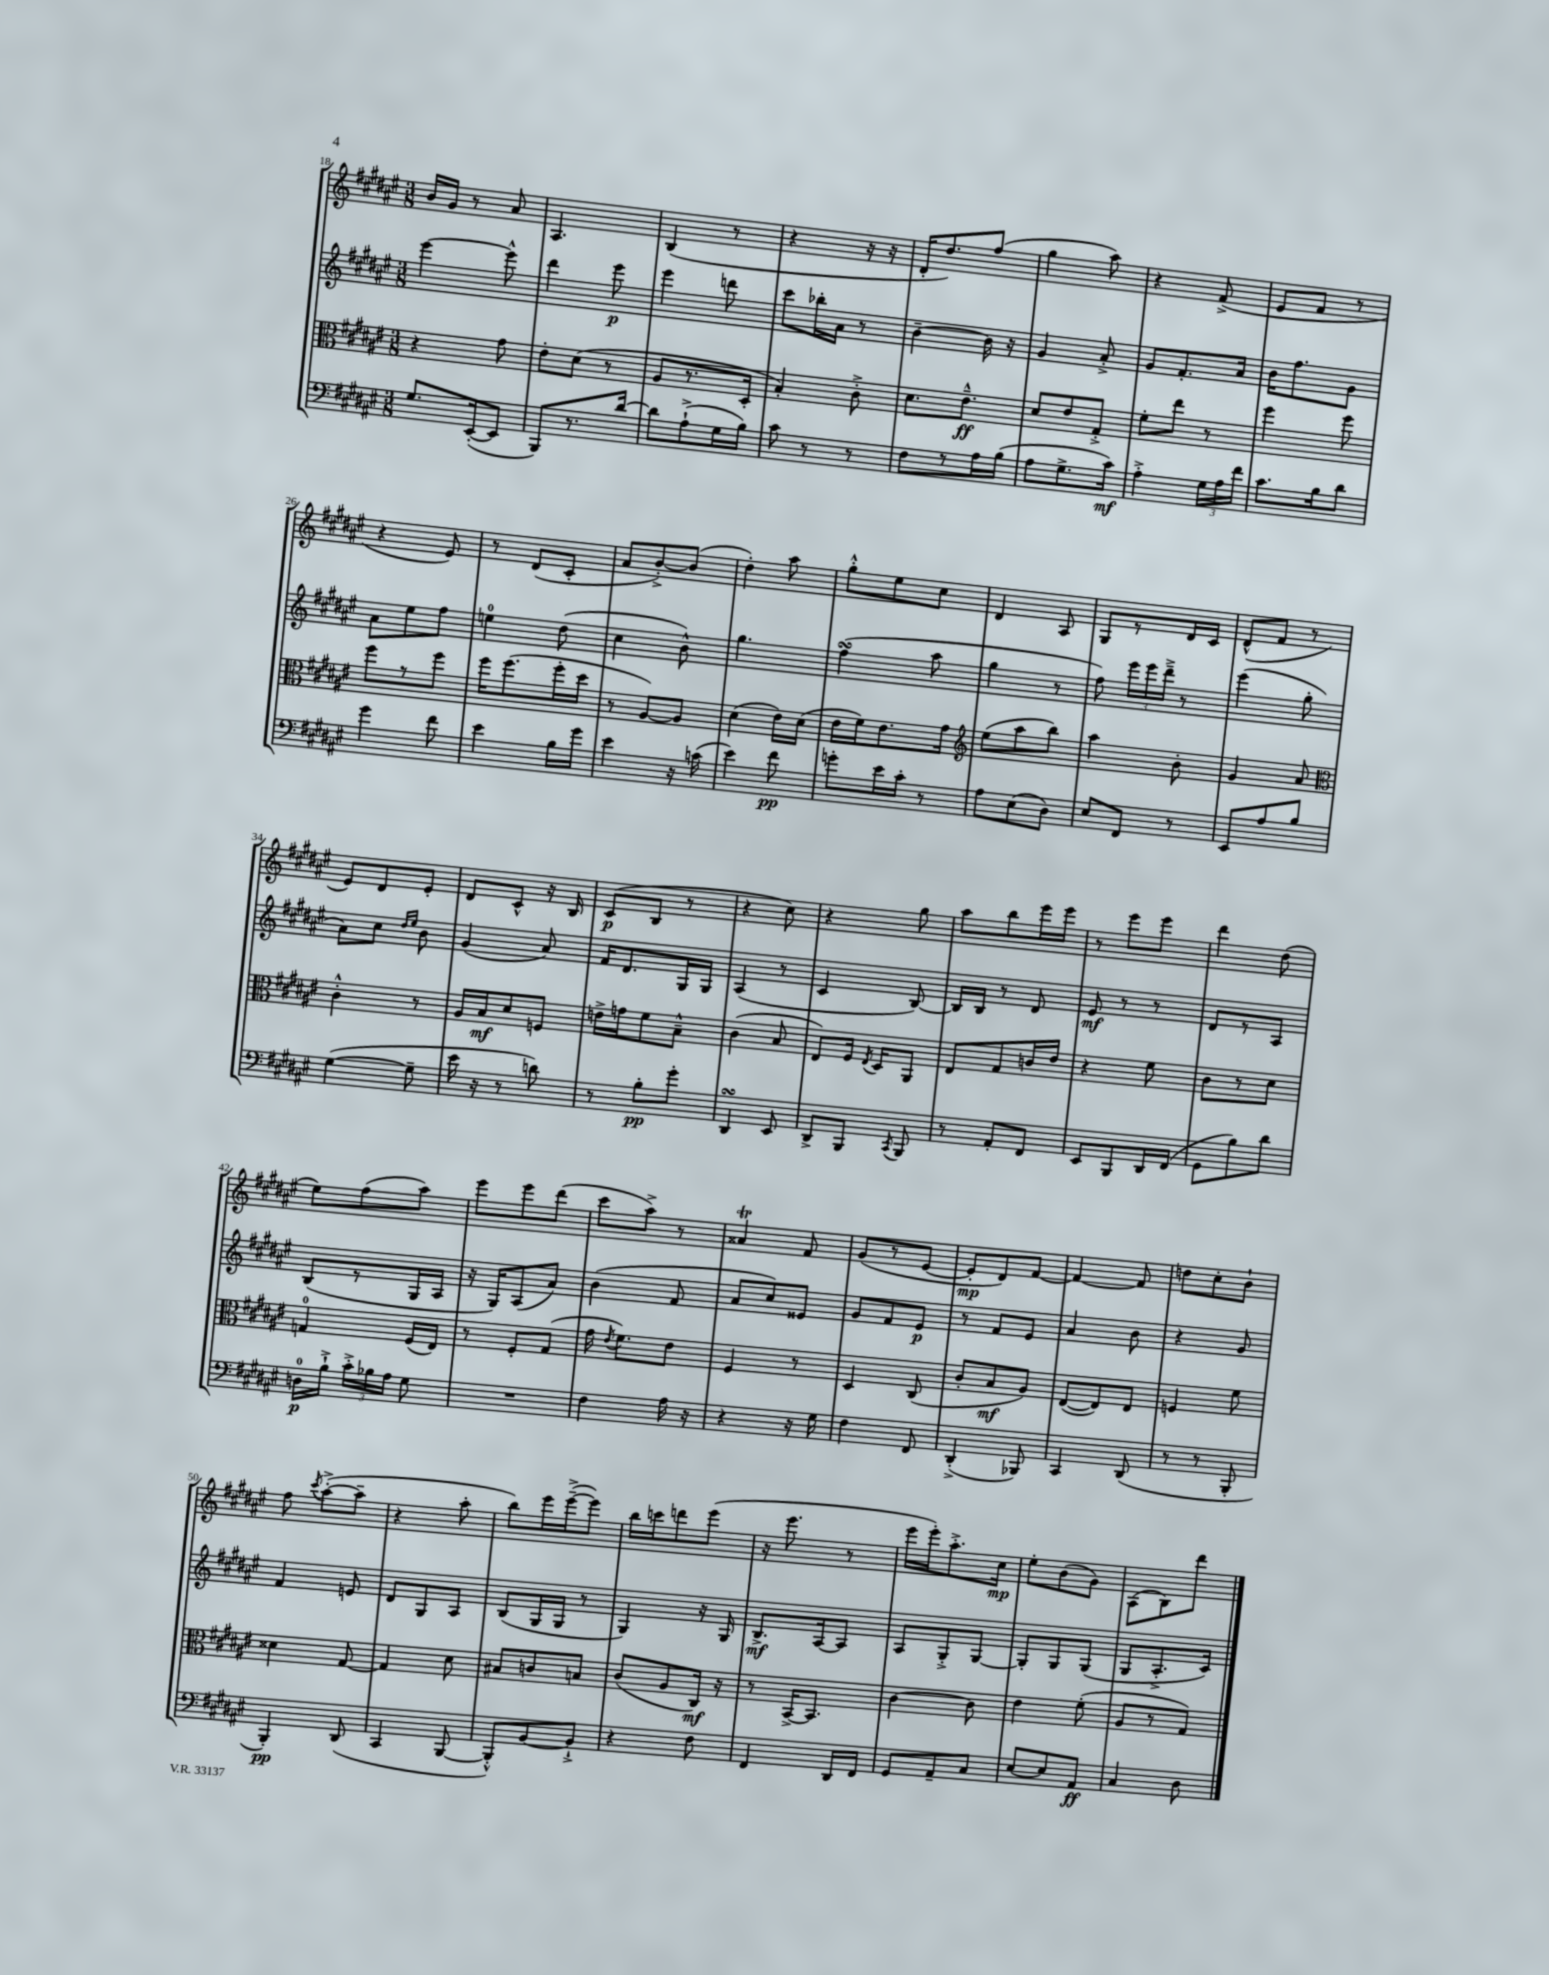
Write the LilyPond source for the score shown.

<<
\new StaffGroup <<
\new Staff = "s0" {
    \clef treble \key fis \major \numericTimeSignature \time 3/8
    \autoBeamOff b'16[ gis'16] r8 ais'8 |
    ais4. |
    b4( r8 |
    r4 r16 r16 |
    dis'16[-. dis''8.) fis''8]( |
    gis''4 ais''8) |
    r4 fis'8->( |
    eis'8[ fis'8] r8 |
    r4 eis'8) |
    r8 dis'8[( cis'8]-. |
    ais'8[ b'8~-.->) b'8]( |
    dis''4-.) ais''8 |
    gis''8[-.-^ eis''8 cis''8] |
    dis'4 ais8 |
    gis8[ r8 dis'16 cis'16] |
    dis'8[-^( fis'8] r8 |
    eis'8[) dis'8 eis'8]-. |
    dis'8[ cis'8]-^ r16 b16 |
    cis'8[\p( b8] r8 |
    r4 cis''8) |
    r4 gis''8 |
    ais''8[ b''8 eis'''16 eis'''16] |
    r8 eis'''8[ eis'''8] |
    dis'''4 dis''8( |
    eis''8[) fis''8( ais''8]) |
    eis'''8[ eis'''8 dis'''8]( |
    cis'''8[ ais''8]->) r8 |
    aisis'4\trill fis'8 |
    gis'8[( r8 eis'8]~ |
    eis'8[-.\mp dis'8) fis'8]~ |
    fis'4~ fis'8 |
    d''8[ cis''8-. b'8]-! |
    fis''8 \acciaccatura { cis'''8 } ais''8[~-.->( ais''8]-- |
    r4 ais''8-. |
    b''8[) eis'''16 eis'''16~--->( eis'''8]) |
    b''16[ c'''16 d'''8 eis'''8]( |
    r16 eis'''8. r8 |
    eis'''16[ eis'''16-.) ais''8.-.-> cis''16]\mp |
    eis''8[-. b'8( gis'8]) |
    ais8[( b8) dis'''8] \bar "|." |
}
\new Staff = "s1" {
    \clef treble \key fis \major \numericTimeSignature \time 3/8
    \autoBeamOff eis'''4~ eis'''8-^ |
    dis'''4 eis'''8\p |
    eis'''4 d'''8 |
    cis'''8[ bes''16-. ais'16] r8 |
    b'4~-- b'16 r16 |
    gis'4 ais'8-.-> |
    gis'8[ fis'8.-. ais'16] |
    b'16[ fis''8. gis'8] |
    ais'8[ eis''8 fis''8] |
    e''4-0 dis''8( |
    cis''4 b'8-^) |
    gis''4. |
    fis''4\turn( ais''8 |
    gis''4 r8 |
    fis''8) \tuplet 3/2 { eis'''16[ eis'''16 dis'''16]---> } r8 |
    eis'''4( gis''8-. |
    ais'8[) cis''8] \grace { dis''16[ eis''16] } b'8 |
    gis'4( ais'8) |
    fis'16[ dis'8. gis16 gis16] |
    ais4( r8 |
    cis'4 b8~) |
    b16[ b16] r8 dis'8 |
    eis'8\mf r8 r8 |
    dis'8[ r8 ais8] |
    b8[( r8 gis16 ais16] |
    r16 gis16[) ais8( ais'8]) |
    b'4( fis'8 |
    ais'8[ cis''8) eisis'8] |
    gis'8[ fis'8 eis'8]\p |
    r8 fis'8[ eis'8] |
    ais'4 b'8 |
    r4 gis'8 |
    fis'4 e'8 |
    dis'8[ gis8 ais8] |
    b8[( gis16 gis16] r8 |
    gis4) r16 gis16 |
    b8.[->\mf ais16~ ais8] |
    ais8[ gis8-.-> gis8]~ |
    gis8[-. gis8 gis8]( |
    gis8[ ais8.-.-> cis'16]) \bar "|." |
}
\new Staff = "s2" {
    \clef alto \key fis \major \numericTimeSignature \time 3/8
    \autoBeamOff r4 gis'8 |
    eis'8[-. dis'8]( r8 |
    ais8[ r8. dis16]-. |
    b4-.) cis'8-.-> |
    dis'8.[ eis'8.]---^\ff |
    dis'8[ eis'8 gis8]-.-> |
    fis'8[-. eis''8] r8 |
    fis''4 fis''8 |
    fis''8[ r8 fis''8] |
    fis''16[ fis''8.( fis''16-. dis''16] |
    r8 ais8[~) ais8] |
    dis'4( eis'16[) dis'16]( |
    eis'16[ fis'16) eis'8. gis'16] |
    \clef treble eis''8[( ais''8 b''8]) |
    ais''4 b'8-. |
    gis'4 ais'8 |
    \clef alto cis'4-.-^ r8 |
    ais16[ b16\mf dis'8 f8] |
    e'16[-> g'16 fis'8 b8]---^ |
    cis'4( b8 |
    eis8[) fis16] \acciaccatura { eis8 } dis16[ ais,8] |
    eis8[ gis8 c'16 eis'16] |
    r4 fis'8 |
    cis'8[ r8 dis'8] |
    g4-0 fis16[( eis16]) |
    r8 fis8[-. gis8]( |
    gis'16 \acciaccatura { eis'8 } fis'8.[) eis'8] |
    fis4 r8 |
    dis4 cis8( |
    cis'8[-. b8\mf ais8]) |
    eis8[~( eis8) eis8] |
    f4 fis'8 |
    disis'4 gis8~ |
    gis4 dis'8 |
    bis8[ c'8 b8] |
    cis'8[( ais8 cis16]\mf) r16 |
    r8 b,16[~-> b,8.] |
    cis'4~ cis'8 |
    eis'4 fis'8-.( |
    ais8[ r8 gis8]) \bar "|." |
}
\new Staff = "s3" {
    \clef bass \key fis \major \numericTimeSignature \time 3/8
    \autoBeamOff gis8.[ eis,16~-.( eis,8] |
    b,,8[) r8. dis'16]~ |
    dis'8[ ais8-!->( gis16 b16]) |
    cis'8 r8 r8 |
    fis8[ r8 ais16 b16]( |
    ais8[ gis8.-> cis'16]\mf) |
    ais4-.-> \tuplet 3/2 { gis16[ ais16 fis'16] } |
    cis'8.[ b16 dis'8] |
    gis'4 fis'8 |
    eis'4 b16[ gis'16] |
    eis'4 r16 c'16( |
    eis'4) fis'8\pp |
    g'8[-. eis'16 cis'16]-. r8 |
    ais8[ eis8( dis8]) |
    eis8[ fis,8] r8 |
    eis,8[ ais8 b8] |
    gis4~( gis8-- |
    eis'16 r16 r8 d'8) |
    r8 b8[-.\pp gis'8]-. |
    dis,4\turn eis,8 |
    dis,8[-> b,,8] \acciaccatura { cis,8 } b,,8 |
    r8 ais,8[-. fis,8] |
    eis,8[ b,,8 dis,16 fis,16]( |
    gis,8[ b8) dis'8] |
    d16[-0\p b16]-!-> \tuplet 3/2 { cis'16[-.-> bes16 ais16] } gis8 |
    R4. |
    fis4 ais16 r16 |
    r4 r16 gis16 |
    fis4 fis,8 |
    dis,4-.->( bes,,8) |
    cis,4 dis,8( |
    r8 r8 b,,8-. |
    b,,4-.\pp) dis,8( |
    cis,4 b,,8~ |
    b,,8[-.-^) b,8~ b,8]-!-> |
    r4 fis8 |
    fis,4 dis,16[ fis,16] |
    gis,8[ ais,8-- cis8] |
    eis8[~ eis8 ais,8]\ff |
    cis4 dis8 \bar "|." |
}
>>
>>
\layout { \context { \Score currentBarNumber = #18 } }
